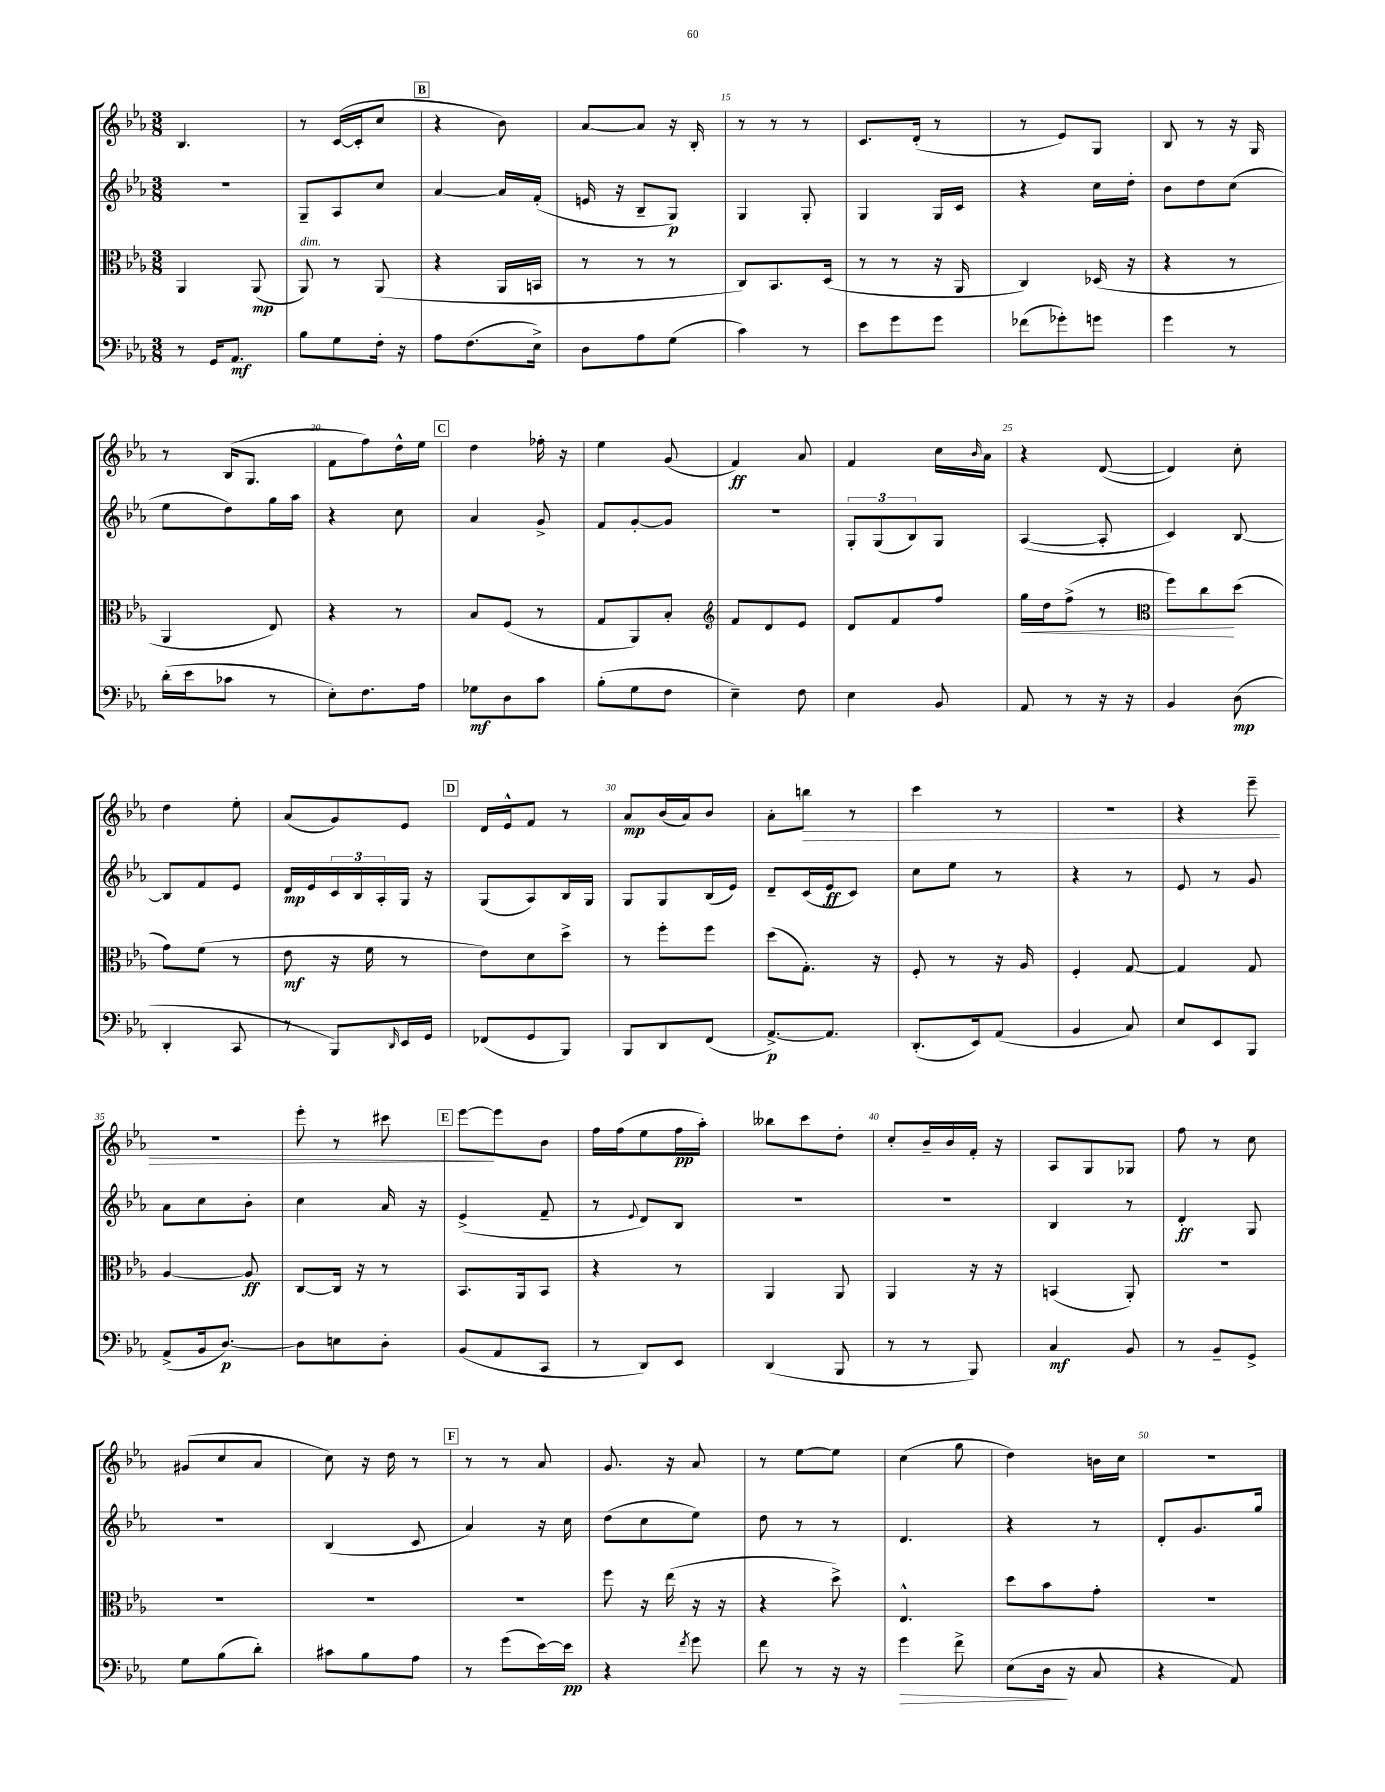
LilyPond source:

<<
\new StaffGroup <<
\new Staff = "s0" {
    \clef treble \key ees \major \numericTimeSignature \time 3/8
    bes4. |
    r8 c'16~( c'16-. c''8 |
    \mark \markup { \box "B" } r4 bes'8) |
    aes'8~ aes'8 r16 bes16-. |
    r8 r8 r8 |
    c'8. d'16-.( r8 |
    r8 ees'8) g8 |
    bes8 r8 r16 g16 |
    r8 bes16( g8. |
    f'8 f''8) d''16-^ ees''16 |
    \mark \markup { \box "C" } d''4 fes''16-. r16 |
    ees''4 g'8( |
    f'4\ff) aes'8 |
    f'4 c''16 \grace { bes'16 } aes'16 |
    r4 d'8~( |
    d'4) c''8-. |
    d''4 ees''8-. |
    aes'8( g'8) ees'8 |
    \mark \markup { \box "D" } d'16 ees'16-^ f'8 r8 |
    aes'8\mp bes'16( aes'16) bes'8 |
    aes'8-. b''8\> r8 |
    c'''4 r8 |
    R4. |
    r4 ees'''8-- |
    R4. |
    ees'''8-. r8 cis'''8 |
    \mark \markup { \box "E" } ees'''8~\! ees'''8 bes'8 |
    f''16 f''16( ees''8 f''16\pp aes''16-.) |
    beses''8 c'''8 d''8-. |
    c''8-. bes'16-- bes'16 f'16-. r16 |
    aes8 g8 ges8 |
    f''8 r8 c''8 |
    gis'8( c''8 aes'8 |
    c''8) r16 d''16 r8 |
    \mark \markup { \box "F" } r8 r8 aes'8 |
    g'8. r16 aes'8 |
    r8 ees''8~ ees''8 |
    c''4( g''8 |
    d''4) b'16 c''16 |
    r4. \bar "|." |
}
\new Staff = "s1" {
    \clef treble \key ees \major \numericTimeSignature \time 3/8
    R4. |
    g8-- aes8 c''8 |
    \mark \markup { \box "B" } aes'4~ aes'16 f'16-.( |
    e'16 r16 bes8-- g8\p) |
    g4 g8-. |
    g4 g16 c'16 |
    r4 c''16 d''16-. |
    bes'8 d''8 c''8( |
    ees''8 d''8) g''16 aes''16 |
    r4 c''8 |
    \mark \markup { \box "C" } aes'4 g'8-> |
    f'8 g'8~-. g'8 |
    R4. |
    \tuplet 3/2 { g8-. g8( bes8) } g8 |
    aes4~( aes8-. |
    c'4) bes8~ |
    bes8 f'8 ees'8 |
    d'16\mp ees'16 \tuplet 3/2 { c'16 bes16 aes16-. } g16 r16 |
    \mark \markup { \box "D" } g8( aes8) bes16 g16 |
    g8 g8 bes16( ees'16) |
    d'8-- c'16( ees'16\ff c'8) |
    c''8 ees''8 r8 |
    r4 r8 |
    ees'8 r8 g'8 |
    aes'8 c''8 bes'8-. |
    c''4 aes'16 r16 |
    \mark \markup { \box "E" } ees'4->( f'8-- |
    r8 \appoggiatura { ees'8 } d'8) bes8 |
    R4. |
    R4. |
    bes4 r8 |
    d'4-.\ff g8 |
    r4. |
    bes4( c'8 |
    \mark \markup { \box "F" } aes'4) r16 c''16 |
    d''8( c''8 ees''8) |
    d''8 r8 r8 |
    d'4. |
    r4 r8 |
    d'8-. g'8. g''16 \bar "|." |
}
\new Staff = "s2" {
    \clef alto \key ees \major \numericTimeSignature \time 3/8
    aes,4 aes,8\mp( |
    aes,8^\markup { \italic "dim." }) r8 aes,8( |
    \mark \markup { \box "B" } r4 aes,16 b,16 |
    r8 r8 r8 |
    c8) bes,8. d16( |
    r8 r8 r16 aes,16 |
    c4) des16( r16 |
    r4 r8 |
    aes,4 ees8) |
    r4 r8 |
    \mark \markup { \box "C" } bes8 f8( r8 |
    g8 aes,8) bes8-. |
    \clef treble f'8 d'8 ees'8 |
    d'8 f'8 f''8 |
    g''16\< d''16 f''8->( r8 |
    \clef alto f''8) c''8\! d''8( |
    g'8) f'8( r8 |
    ees'8\mf r16 f'16 r8 |
    \mark \markup { \box "D" } ees'8) d'8 d''8-> |
    r8 f''8-. f''8 |
    d''8( g8.-.) r16 |
    f8-. r8 r16 aes16 |
    f4-. g8~ |
    g4 g8 |
    aes4~ aes8\ff |
    c8~ c16 r16 r8 |
    \mark \markup { \box "E" } bes,8. aes,16 bes,8 |
    r4 r8 |
    aes,4 aes,8 |
    aes,4 r16 r16 |
    b,4( aes,8-.) |
    R4. |
    R4. |
    R4. |
    \mark \markup { \box "F" } R4. |
    f''8 r16 ees''16( r16 r16 |
    r4 d''8->) |
    ees4.-^ |
    d''8 bes'8 g'8-. |
    R4. \bar "|." |
}
\new Staff = "s3" {
    \clef bass \key ees \major \numericTimeSignature \time 3/8
    r8 g,16 aes,8.\mf |
    bes8 g8 f16-. r16 |
    \mark \markup { \box "B" } aes8 f8.( ees16->) |
    d8 aes8 g8( |
    c'4) r8 |
    ees'8 g'8 g'8 |
    fes'8( ges'8-.) g'8 |
    g'4 r8 |
    d'16-.( ees'16 ces'8 r8 |
    ees8-.) f8. aes16 |
    \mark \markup { \box "C" } ges8\mf d8 c'8 |
    bes8-.( g8 f8 |
    ees4--) f8 |
    ees4 bes,8 |
    aes,8 r8 r16 r16 |
    bes,4 d8\mp( |
    d,4-. c,8 |
    r8 bes,,8) \grace { d,16 } ees,16 g,16 |
    \mark \markup { \box "D" } fes,8( g,8 bes,,8) |
    bes,,8 d,8 f,8( |
    aes,8.~->\p) aes,8. |
    d,8.-.( ees,16) aes,8( |
    bes,4 c8) |
    ees8 ees,8 bes,,8 |
    aes,8->( bes,16 d8.~\p) |
    d8 e8 d8-. |
    \mark \markup { \box "E" } bes,8( aes,8 c,8 |
    r8 d,8) ees,8 |
    d,4( bes,,8 |
    r8 r8 bes,,8) |
    c4\mf bes,8 |
    r8 bes,8-- g,8-> |
    g8 bes8( d'8-.) |
    cis'8 bes8 aes8 |
    \mark \markup { \box "F" } r8 g'8( ees'16~) ees'16\pp |
    r4 \acciaccatura { f'8 } g'8 |
    f'8 r8 r16 r16 |
    g'4\> f'8-> |
    ees8( d16\! r16 c8 |
    r4 aes,8) \bar "|." |
}
>>
>>
\layout { \context { \Score currentBarNumber = #11 \override BarNumber.break-visibility = ##(#f #t #t) barNumberVisibility = #(every-nth-bar-number-visible 5) } }
